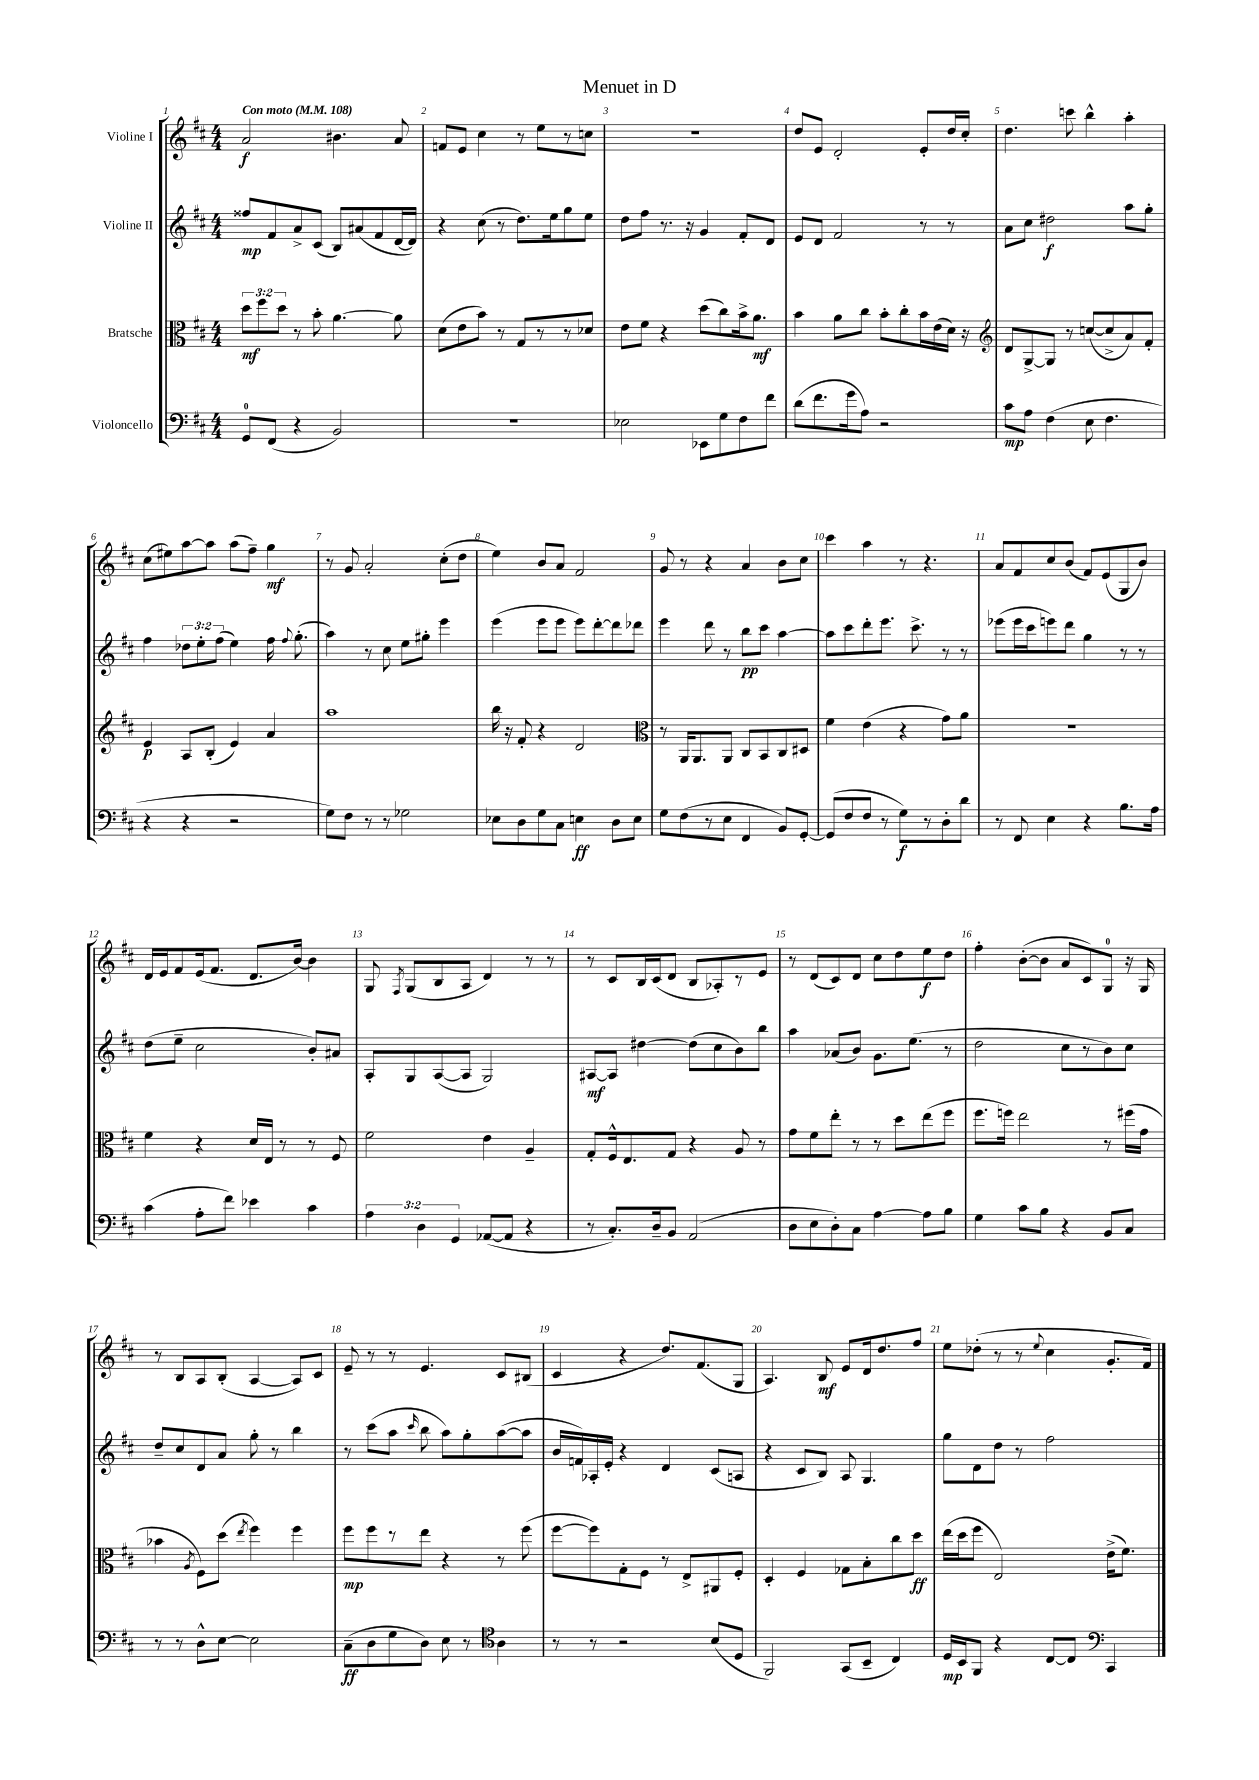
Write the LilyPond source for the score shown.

\header { title = "Menuet in D" }
<<
\new StaffGroup <<
\new Staff = "s0" \with { instrumentName = "Violine I" } {
    \clef treble \key d \major \numericTimeSignature \time 4/4 \tempo "Con moto" 4 = 108
    \autoBeamOff a'2\f bis'4. a'8 |
    f'8[ e'8] cis''4 r8 e''8[ r8 c''8] |
    R1 |
    d''8[ e'8] d'2-. e'8[-. d''16 cis''16]-. |
    d''4. c'''8 b''4-^ a''4-. |
    cis''8[( eis''8) a''8~ a''8] a''8[( fis''8]--) g''4\mf |
    r8 g'8 a'2-. cis''8[-.( d''8] |
    e''4) b'8[ a'8] fis'2 |
    g'8 r8 r4 a'4 b'8[ cis''8] |
    cis'''4 a''4 r8 r4. |
    a'8[ fis'8 cis''8 b'8]( fis'8[) e'8( g8 b'8]) |
    d'16[ e'16 fis'8 e'16( fis'8.] d'8.[ b'16]~) b'4 |
    g8 \acciaccatura { fis8 } g8[( b8 a8] d'4) r8 r8 |
    r8 cis'8[ b16 cis'16( d'8] b8[ aes8-.) r8 e'8] |
    r8 d'8[( cis'8) d'8] cis''8[ d''8 e''8\f d''8] |
    fis''4-. b'8[~-.( b'8] a'8[ cis'8) g8]-0 r16 g16 |
    r8 b8[ a8 b8]-.( a4~ a8[) cis'8] |
    e'8-- r8 r8 e'4. cis'8[ bis8]( |
    cis'4 r4 d''8.[) fis'8.( g8] |
    a4.) b8\mf e'8[ d'16 d''8. fis''8] |
    e''8[ des''8]-.( r8 r8 \appoggiatura { e''8 } cis''4 g'8.[-. fis'16]) \bar "|." |
}
\new Staff = "s1" \with { instrumentName = "Violine II" } {
    \clef treble \key d \major \numericTimeSignature \time 4/4 \override Staff.TupletNumber.text = #tuplet-number::calc-fraction-text
    \autoBeamOff fisis''8[\mp fis'8 a'8-> cis'8]( b8[) ais'8( fis'8 d'16~ d'16]) |
    r4 cis''8( r8 d''8.[) e''16 g''8 e''8] |
    d''8[ fis''8] r8. r16 g'4 fis'8[-. d'8] |
    e'8[ d'8] fis'2 r8 r8 |
    a'8[ cis''8] dis''2\f a''8[ g''8]-. |
    fis''4 \tuplet 3/2 { des''8[ e''8-. fis''8]( } e''4) fis''16 \appoggiatura { fis''8 } g''8.-.( |
    a''4) r8 cis''8 e''8[ gis''8]-. e'''4 |
    e'''4( e'''8[ e'''8] e'''8[) d'''8~-. d'''8 des'''8] |
    e'''4 d'''8 r8 b''8[\pp cis'''8] a''4~ |
    a''8[ cis'''8 d'''8-. e'''8.] cis'''8.-> r8 r8 |
    ees'''8[( ees'''16 cis'''16 e'''8) d'''8] g''4 r8 r8 |
    d''8[( e''8]-- cis''2 b'8[-.) ais'8] |
    a8[-. g8 a8~( a8] g2) |
    ais8[~\mf ais8] dis''4~ dis''8[( cis''8 b'8) b''8] |
    a''4 aes'8[( b'8]) g'8.[ e''8.]( r8 |
    d''2 cis''8[ r8 b'8) cis''8] |
    d''8[-- cis''8 d'8 a'8] g''8-. r8 b''4 |
    r8 cis'''8[( a''8] \grace { cis'''16 } b''8 a''8[) g''8-. a''8~( a''8] |
    b'16[ f'16) aes16-. e'16]-. r4 d'4 cis'8[( a8] |
    r4 cis'8[ b8]) a8 g4. |
    g''8[ d'8 d''8] r8 fis''2 \bar "|." |
}
\new Staff = "s2" \with { instrumentName = "Bratsche" } {
    \clef alto \key d \major \numericTimeSignature \time 4/4 \override Staff.TupletNumber.text = #tuplet-number::calc-fraction-text
    \autoBeamOff \tuplet 3/2 { d''8[\mf fis''8 d''8] } r8 b'8-. a'4.~ a'8 |
    d'8[( e'8 b'8]) r8 g8[ r8 r8 des'8] |
    e'8[ fis'8] r4 d''8[( cis''8) b'16-> a'8.]\mf |
    b'4 a'8[ cis''8] b'8[-. cis''8-. b'16 e'16( d'16]) r16 |
    \clef treble d'8[ g8~-> g8] r8 c''8[~( c''8-> a'8) fis'8]-. |
    e'4\p a8[ b8]-.( e'4) a'4 |
    a''1 |
    b''16 r16 fis'8-. r4 d'2 |
    \clef alto r8 a,16[ a,8. a,8] cis8[ b,8 cis8 dis8] |
    fis'4 e'4( r4 g'8[) a'8] |
    R1 |
    fis'4 r4 d'16[ e16] r8 r8 fis8 |
    fis'2 e'4 a4-- |
    g8[-. fis16-^ e8. g8] r4 a8 r8 |
    g'8[ fis'8 e''8]-. r8 r8 d''8[ e''8( fis''8] |
    fis''8.[ f''16]) e''2 r8 fis''16[( g'16] |
    bes'4 \acciaccatura { a8 } fis8[) d''8]( \acciaccatura { e''8 } fis''4) fis''4 |
    fis''8[\mp fis''8 r8 e''8] r4 r8 fis''8( |
    fis''8[~ fis''8) g8-. fis8] r8 e8[-> ais,8 fis8]-. |
    d4-. fis4 ges8[ b8-. cis''8 d''8]\ff |
    e''16[( d''16 fis''8] e2) e'16[->( fis'8.]) \bar "|." |
}
\new Staff = "s3" \with { instrumentName = "Violoncello" } {
    \clef bass \key d \major \numericTimeSignature \time 4/4 \override Staff.TupletNumber.text = #tuplet-number::calc-fraction-text
    \autoBeamOff g,8[-0 fis,8]( r4 b,2) |
    R1 |
    ees2 ees,8[ g8 fis8 fis'8] |
    d'8[( fis'8. g'16 a8]) r2 |
    cis'8[\mp a8] fis4( e8 fis4. |
    r4 r4 r2 |
    g8[) fis8] r8 r8 ges2 |
    ees8[ d8 g8 cis8] e4\ff d8[ e8] |
    g8[ fis8( r8 e8] fis,4 b,8[) g,8]~-. |
    g,8[( fis8 fis8] r8 g8[\f) r8 d8-. d'8] |
    r8 fis,8 e4 r4 b8.[ a16] |
    cis'4( a8[-. fis'8]) ees'4 cis'4 |
    \tuplet 3/2 { a4 d4 g,4 } aes,8[~( aes,8] r4 |
    r8 cis8.[-.) d16-- b,8] a,2( |
    d8[ e8 d8-.) cis8] a4~ a8[ b8] |
    g4 cis'8[ b8] r4 b,8[ cis8] |
    r8 r8 d8[-^ e8]~ e2 |
    cis8[--\ff( d8 g8 d8]) e8 r8 \clef tenor a4 |
    r8 r8 r2 b8[( d8] |
    fis,2) g,8[( b,8]-- cis4) |
    d16[\mp b,16 fis,8] r4 cis8[~ cis8] \clef bass cis,4 \bar "|." |
}
>>
>>
\layout { \context { \Score \override BarNumber.break-visibility = ##(#f #t #t) barNumberVisibility = #all-bar-numbers-visible } }
